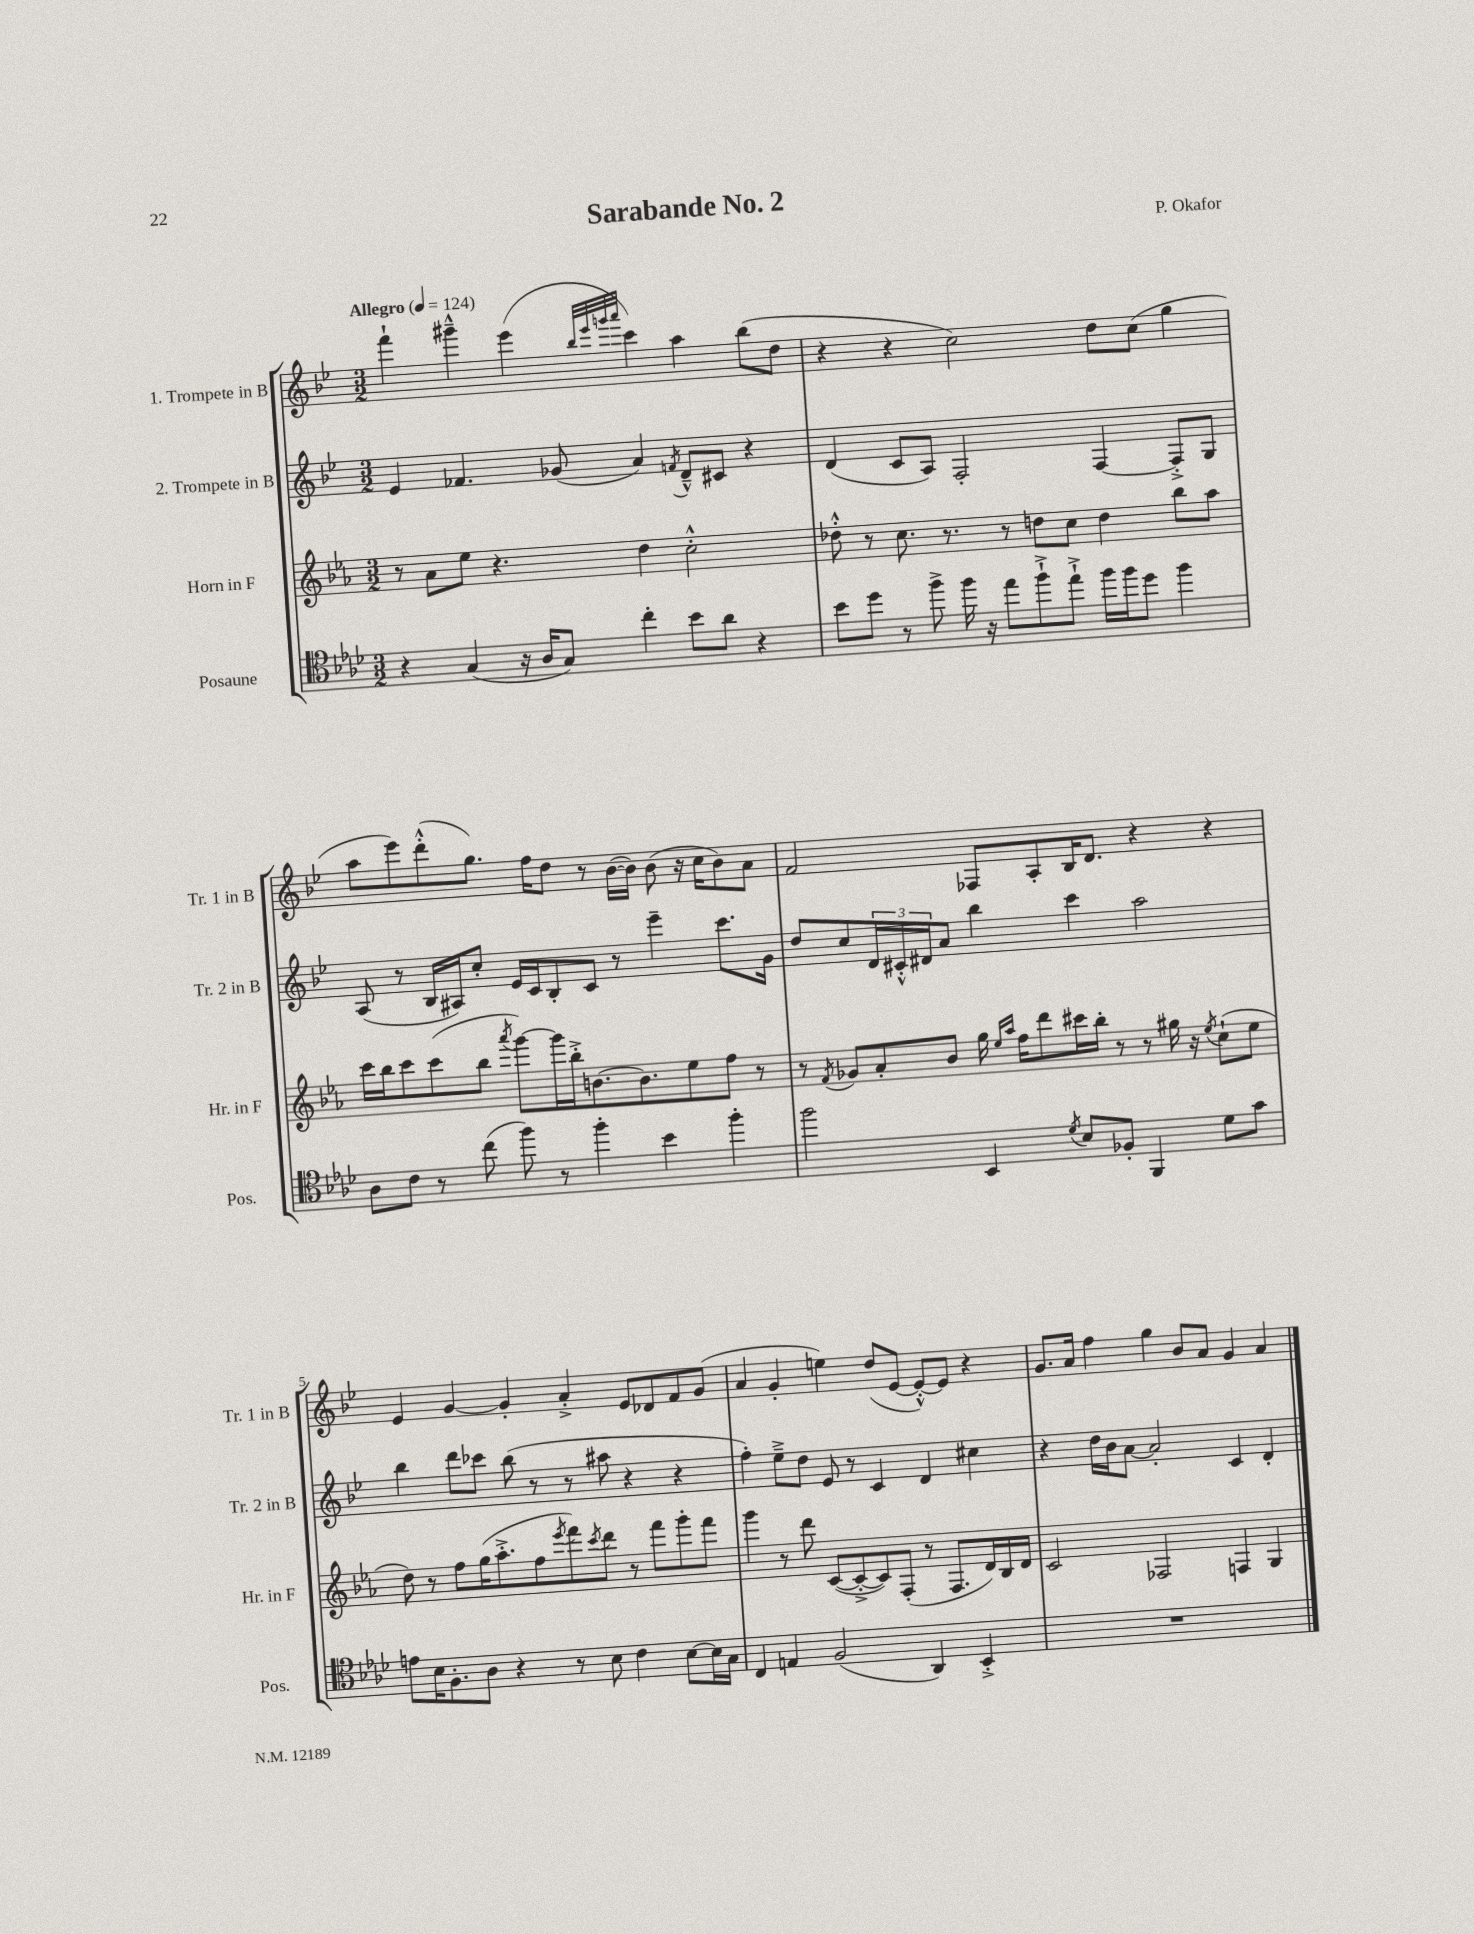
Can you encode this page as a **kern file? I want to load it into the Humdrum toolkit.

**kern	**kern	**kern	**kern
*part4	*part3	*part2	*part1
*staff4	*staff3	*staff2	*staff1
*I"Posaune	*I"Horn in F	*I"2. Trompete in B	*I"1. Trompete in B
*I'Pos.	*I'Hr. in F	*I'Tr. 2 in B	*I'Tr. 1 in B
*clefC4	*clefG2	*clefG2	*clefG2
*k[b-e-a-d-]	*k[b-e-a-]	*k[b-e-]	*k[b-e-]
*M3/2	*M3/2	*M3/2	*M3/2
*MM124	*MM124	*MM124	*MM124
=1	=1	=1	=1
!	!	!	!LO:TX:a:B:t=Allegro
4r	8r	4e-/	4fff`\
.	8a-\L	.	.
(4G/	8ee-\J	4.f-X/	4ggg#X~^^\
.	4.r	.	.
16r	.	.	(4eee-\
16A-/KL	.	.	.
8G/J)	.	(8g-X/	.
.	.	.	32qqbb-/LLL
.	.	.	32qqeee-/
.	.	.	32qqgggn/
.	.	.	32qqaaa/JJJ
4cc'\	4dd\	4a/)	4ccc\)
.	.	8qfn/	.
8b-\L	2cc'^^\	8d~^^/L	4aa\
8a-\J	.	8c#X/J	.
4r	.	4r	(8bb-\L
.	.	.	8dd\J
=2	=2	=2	=2
8b-\L	8dd-X'^^\	(4d/	4r
8dd-\J	8r	.	.
8r	8.cc\	8c/L	4r
8ff^\	.	8A/J)	.
.	8.r	.	.
16ff\	.	2F'/	2cc\)
16r	.	.	.
8ee-\L	8r	.	.
8ff`^\	8ddn\L	.	.
8ee-`^\J	8cc\J	.	.
16ff\LL	4dd\	[4F/	8dd\L
16ff\J	.	.	.
8dd-\J	.	.	(8cc\J
4ff\	8bb-\L	8F'^/L]	4gg\
.	8aa-\J	8G/J	.
!!LO:LB:g=z
=3	=3	=3	=3
8A-\L	16ccc\LL	(8A/	8aa\L
.	16bb-\J	.	.
8c\J	8ccc\	8r	8eee-\)
8r	(8ccc\	16B-/LL	(8ddd'^^\
.	.	16A#X/J)	.
(8cc\	8bb-\J	8cc'/J	8.gg\J)
.	8qaaa-/	.	.
8ff\)	[8ggg\L)	16e-/LL	.
.	.	16c/J	16ff\KL
8r	16ggg\L]	8B-'/	8dd\J
.	16bb-'^\J	.	.
4ff'\	[8.bn\	8c/J	8r
.	.	8r	([16b-\LL
.	8.b\]	.	16b-\JJ])
4b-\	.	4eee-~\	(8b-\
.	8ee-\	.	16r
.	.	.	16cc\KL
4ff'\	8ff\J	8.ccc\L	8b-\)
.	8r	.	8a\J
.	.	16g\Jk	.
=4	=4	=4	=4
2ff\	8r	8dd/L	2f/
.	8qf/	.	.
.	8g-X/L	8cc/	.
.	8a-'/	24d/L	.
.	.	24c#X'^^/	.
.	.	24d#X/J	.
.	8b-/J	8a/J	.
4BB-/	16gg\	4bb-\	8F-X/L
.	16qqee-/LL	.	.
.	16qqaa-/JJ	.	.
.	16ff\KL	.	.
.	8ddd\	.	8A'/
8qd-/	.	.	.
8B-/L	16ccc#X\L	4ccc\	16B-/K
.	16bb-'\JJ	.	8.d/J
8F-X'/J	8r	.	.
4FF/	8r	2aa\	4r
.	16gg#X\	.	.
.	16r	.	.
.	8qee-/	.	.
8d-\L	(8cc`\L	.	4r
8g\J	8ee-\J	.	.
!!LO:LB:g=z
=5	=5	=5	=5
8en\L	8dd\)	4bb-\	4e-/
16B-\K	8r	.	.
8.F'\	.	.	.
.	8ff\L	8ddd\L	[4g/
8A-\J	(16gg\K	8ccc-X\J	.
.	8.aa-'^\	.	.
4r	.	(8bb-\	4g'/]
.	8ff\	8r	.
.	8qeee-/	.	.
8r	8fff\)	8r	4a'^/
.	8qccc/	.	.
8B-\	8ddd\J	8aa#X\	.
4c\	8r	4r	8e-/L
.	8fff\L	.	8d-X/
[8B-\L	8ggg'\	4r	8f/
16B-\L]	8fff\J	.	(8g/J
16G\JJ	.	.	.
=6	=6	=6	=6
4C/	4ggg\	4ff'\)	4a/
4En/	8r	8ee-~^\L	4g'/
.	8ddd\	8dd\J	.
(2F/	([8c/L	8e-/	4een\)
.	8c'^/_	8r	.
.	8c/])	4c/	(8dd/L
.	(8F'/J	.	[8e-/J
4AA-/)	8r	4d/	8e-'^^/L_)
.	8.F/L	.	8e-/J]
4BB-'^/	.	4cc#X\	4r
.	16d/L)	.	.
.	16B-/	.	.
.	16d/JJ	.	.
=7	=7	=7	=7
1.r	2c/	4r	8.g/L
.	.	.	16a/Jk
.	.	16dd\LL	4ff\
.	.	16b-\J	.
.	.	[8a\J	.
.	2F-X/	2a'/]	4gg\
.	.	.	8b-/L
.	.	.	8a/J
.	4Fn/	4c/	4g/
.	4G/	4d'/	4a/
==	==	==	==
*-	*-	*-	*-
